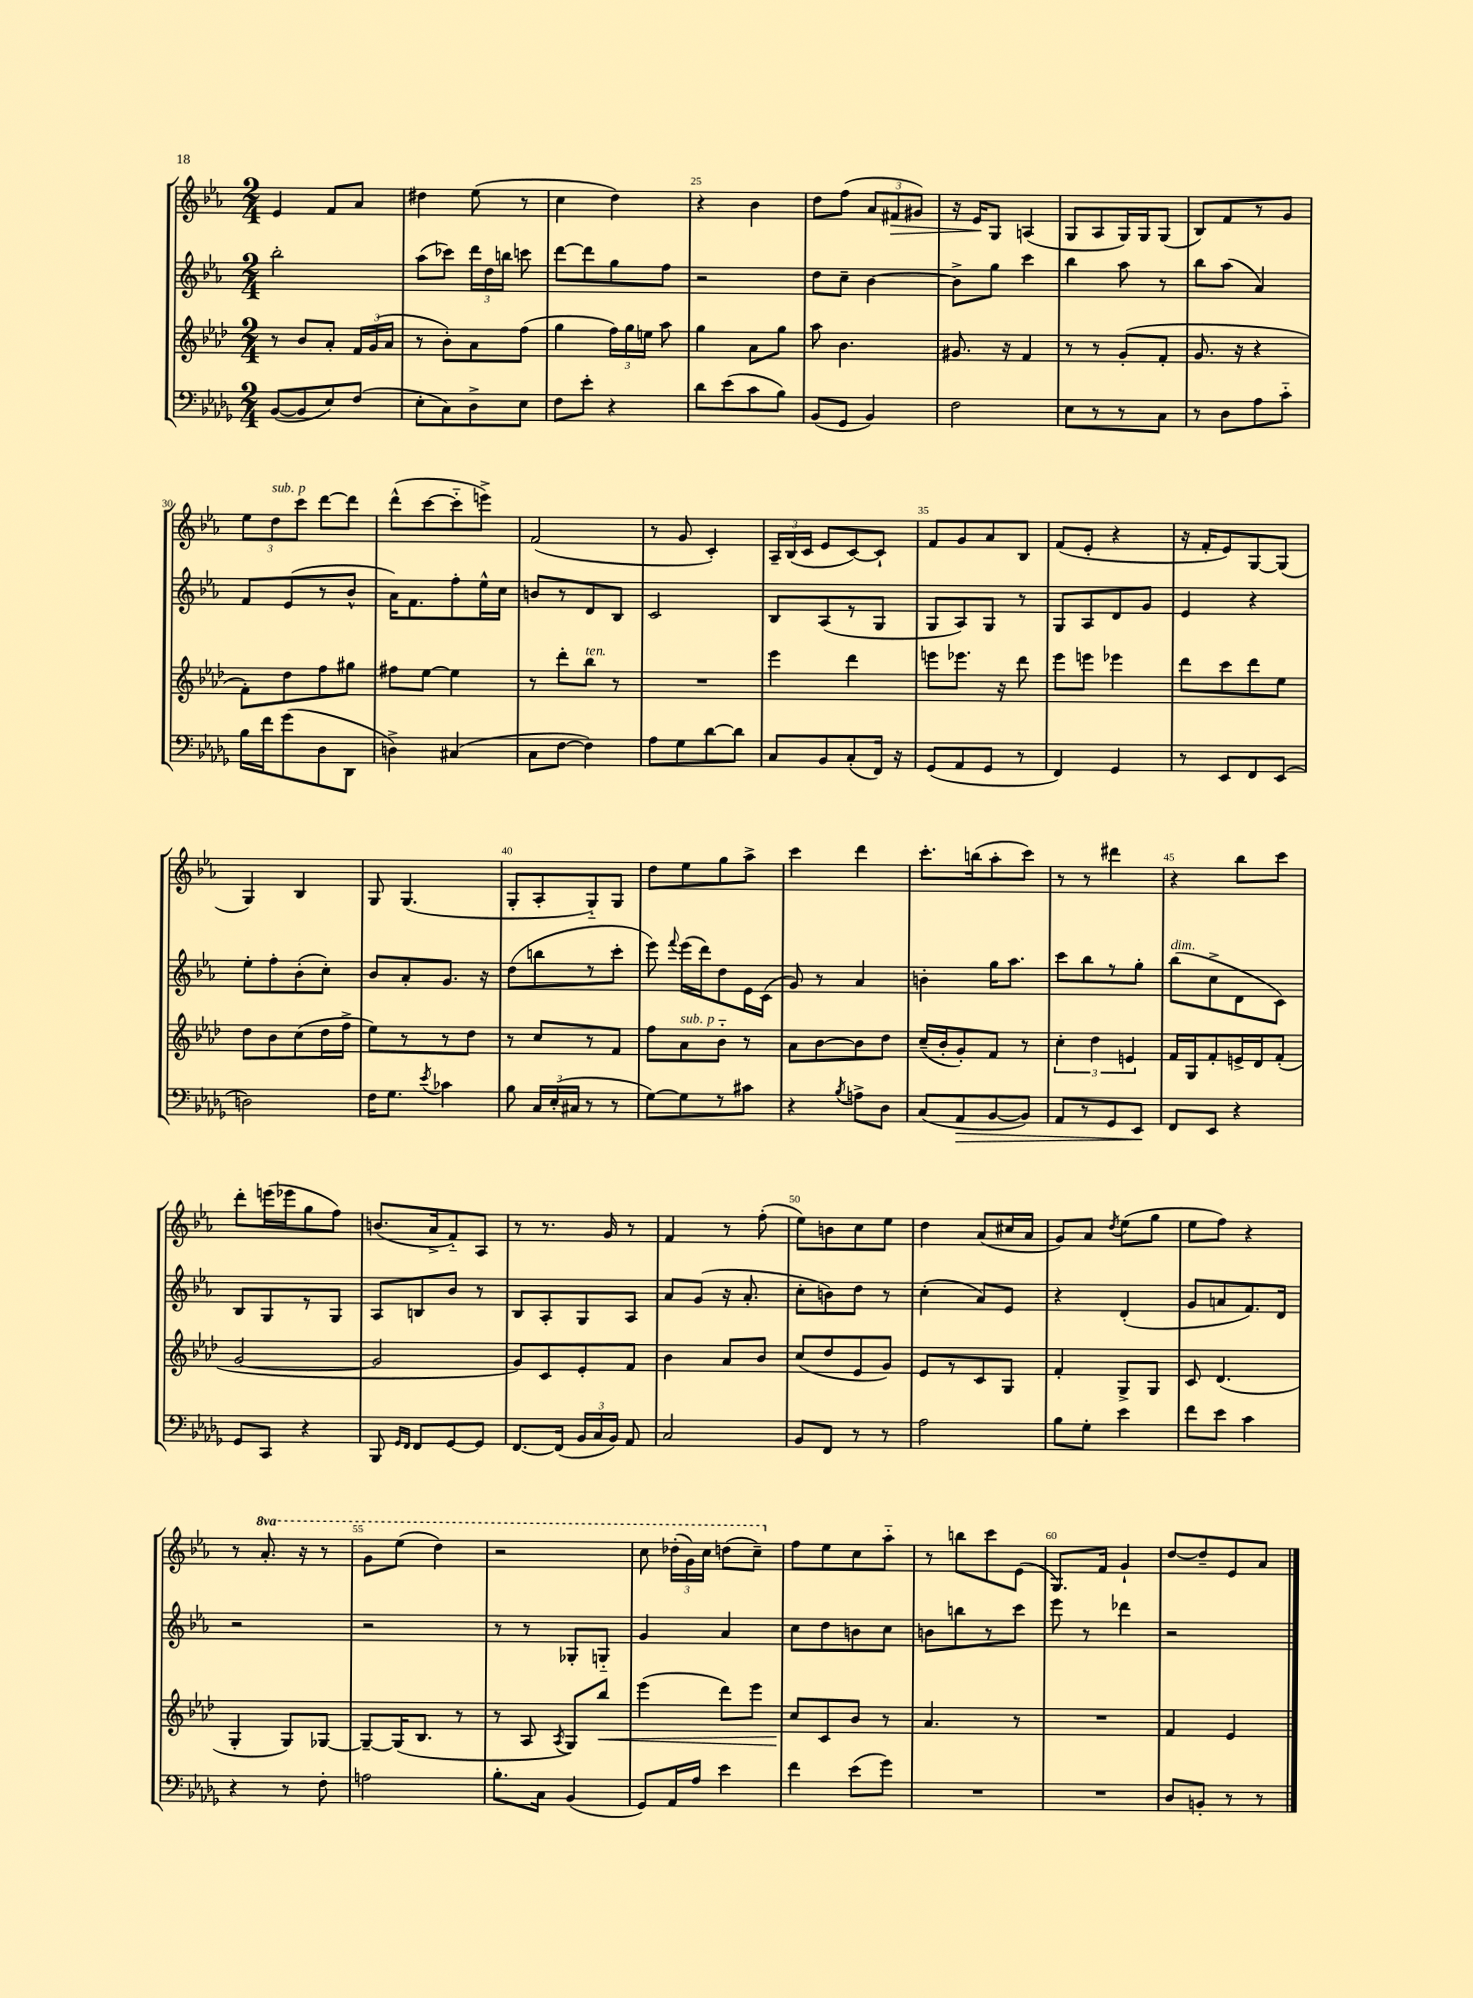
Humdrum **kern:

**kern	**kern	**kern	**kern
*staff4	*staff3	*staff2	*staff1
*clefF4	*clefG2	*clefG2	*clefG2
*k[b-e-a-d-g-]	*k[b-e-a-d-]	*k[b-e-a-]	*k[b-e-a-]
*M2/4	*M2/4	*M2/4	*M2/4
([8BB-/L	8r	2bb-'\	4e-/
8BB-/]	8b-/L	.	.
8E-/)	8a-'/J	.	8f/L
(8F/J	24f/LL	.	8a-/J
.	(24g/	.	.
.	24a-/JJ	.	.
=	=	=	=
8E-'\L	8r	(8aa-\L	4dd#\
8C\)	8b-'\L)	8ccc-\J)	.
8D-^\	8a-\	24ddd\LL	(8ee-\
.	.	24dd\	.
.	.	24bb\JJ	.
8E-\J	(8ff\J	8ccc\	8r
=	=	=	=
8F\L	4gg\	[8ddd\L	4cc\
8e-'\J	.	8ddd\]	.
4r	24ff\LL)	8gg\	4dd\)
.	24gg\	.	.
.	24ee\JJ	.	.
.	8aa-\	8ff\J	.
=	=	=	=
8d-\L	4gg\	2r	4r
(8e-\	.	.	.
8c\	8a-\L	.	4b-\
8B-\J)	8gg\J	.	.
=	=	=	=
(8BB-/L	8aa-\	8dd\L	8dd\L
8GG-/J	4.b-\	8cc~\J	(8ff\J
4BB-/)	.	[4b-\	12a-/L
.	.	.	12f#/
.	.	.	12g#/J)
=	=	=	=
2F\	8.g#/	8b-^\]L	16r
.	.	.	16e-/LK
.	.	8gg\J	8G/J
.	16r	.	.
.	4f/	4ccc\	(4A/
=	=	=	=
8E-\L	8r	4bb-\	8G/L
8r	8r	.	8A-/
8r	(8g'/L	8aa-\	16G/L)
.	.	.	16G/J
8C\J	8f'/J	8r	(8G/J
=	=	=	=
8r	8.g/	8bb-\L	8B-/L)
8D-\L	.	(8aa-\J	8f/
.	16r	.	.
8A-\	4r	4a-/)	8r
8c'~\J	.	.	8g/J
=	=	=	=
16B-\LL	8f'\L)	8f/L	12ee-\L
16f\J	.	.	.
.	.	.	12dd\
(8g-\	8dd-\	(8e-/	.
.	.	.	12ccc\J
8D-\	8ff\	8r	[8ddd\L
8DD-\J	8gg#\J	8b-^^/J	8ddd\]J
=	=	=	=
4D^\)	8ff#\L	16a-\LK)	(8ddd^^\L
.	.	8.f\	.
.	[8ee-\J	.	[8ccc\
(4C#/	4ee-\]	8ff'\	8ccc'~\]
.	.	16ee-^^\L	8eee^\J)
.	.	16cc\JJ	.
=	=	=	=
8C\L	8r	8b/L	(2f/
[8F\J	8ddd-'\L	8r	.
4F\])	8bb-\J	8d/	.
.	8r	8B-/J	.
=	=	=	=
8A-\L	2r	2c/	8r
8G-\	.	.	8g/
[8d-\	.	.	4c'/)
8d-\]J	.	.	.
=	=	=	=
8C/L	4eee-\	8B-/L	24A-~/LL
.	.	.	(24B-/
.	.	.	24c/JJ
8BB-/	.	(8A-/	8e-/L
(8C'/	4ddd-\	8r	[8c/)
16FF/Jk)	.	8G/J	8c`/]J
16r	.	.	.
=	=	=	=
(8GG-/L	8eee\L	8G/L	8f/L
8AA-/	8.eee-\J	8A-/)	8g/
8GG-/J	.	8G/J	8a-/
.	16r	.	.
8r	8ddd-\	8r	8B-/J
=	=	=	=
4FF/)	8eee-\L	8G/L	(8f/L
.	8eee\J	8A-/	8e-'/J
4GG-/	4eee-\	8d/	4r
.	.	8g/J	.
=	=	=	=
8r	8ddd-\L	4e-/	16r
.	.	.	16f'/LK
8EE-/L	8ccc\	.	8e-/)
8FF/	8ddd-\	4r	[8G/
(8EE-/J	8ee-\J	.	(8G/]J
=	=	=	=
2D\)	8dd-\L	8ee-'\L	4G/)
.	8b-\	8ff'\	.
.	(8cc\	(8b-'\	4B-/
.	16dd-\L	8cc'\J)	.
.	16ff^\JJ	.	.
=	=	=	=
16F\LK	8ee-\L)	8b-/L	8G/
8.G-\J	.	.	.
.	8r	8a-'/	(4.G/
8qe-/	.	.	.
4c-\	8r	8.g/J	.
.	8dd-\J	.	.
.	.	16r	.
=	=	=	=
8B-\	8r	(8dd\L	8G'/L
24C/LL	8cc/L	8bb\	8A-'/
(24E-'/	.	.	.
24C#/JJ	.	.	.
8r	8r	8r	8G'~/)
8r	8f/J	8ccc'\J	8G/J
=	=	=	=
[8G-\L)	8ff\L	8eee-\)	8dd\L
.	.	8qqfff/	.
8G-\]	8a-\	(16eee-\LL	8ee-\
.	.	16ddd\J)	.
8r	8b-'~\J	8dd\	8gg\
8c#\J	8r	16e-\L	8aa-^\J
.	.	(16c\JJ	.
=	=	=	=
4r	8a-\L	8g/)	4ccc\
.	[8b-\	8r	.
8qB-/	.	.	.
8A^\L	8b-\]	4a-/	4ddd\
8D-\J	8dd-\J	.	.
=	=	=	=
(8C/L	(16cc~/LL	4b'\	8.ccc'\L
.	16b-'/J	.	.
8AA-/	8g'/)	.	.
.	.	.	(16bb\k
[8BB-/	8f/J	16gg\LK	8aa-'\
.	.	8.aa-\J	.
8BB-/]J)	8r	.	8ccc\J)
=	=	=	=
8AA-/L	6cc'\	8ccc\L	8r
8r	.	8bb-\	8r
.	6dd-\	.	.
8GG-/	.	8r	4ddd#\
.	6e/	.	.
8EE-/J	.	8gg'\J	.
=	=	=	=
8FF/L	16f/LL	(8bb-\L	4r
.	16G/J	.	.
8EE-/J	8f'/	8cc^\	.
4r	16e^/L	8d\	8bb-\L
.	16d-/J	.	.
.	(8f'/J	8c\J)	8ccc\J
=	=	=	=
8GG-/L	[2g/	8B-/L	8ddd'\L
8CC/J	.	8G/	(16eee\L
.	.	.	16eee-\J
4r	.	8r	8gg\
.	.	8G/J	8ff\J)
=	=	=	=
8BBB-/	2g/]	8A-/L	(8.b/L
16qqGG-/LL	.	.	.
16qqFF/JJ	.	.	.
8FF/L	.	8B/	.
.	.	.	16a-^/k
[8GG-/	.	8b-/J	8f'~/)
8GG-/]J	.	8r	8A-/J
=	=	=	=
[8.FF/L	8g/L)	8B-/L	8r
.	8c/	8A-'/	8.r
(16FF/]Jk	.	.	.
24BB-/LL	8e-'/	8G/	.
24C/	.	.	.
.	.	.	16g/
24BB-/JJ)	.	.	.
8AA-/	8f/J	8A-/J	8r
=	=	=	=
2C/	4b-\	8a-/L	4f/
.	.	(8g/J	.
.	8a-/L	16r	8r
.	.	8.a-'/	.
.	8b-/J	.	(8ff'\
=	=	=	=
8BB-/L	(8cc/L	8cc'\L	8ee-\L)
8FF/J	8dd-/	8b\)	8b\
8r	8e-/	8dd\J	8cc\
8r	8g/J)	8r	8ee-\J
=	=	=	=
2A-\	8e-/L	(4cc'\	4dd\
.	8r	.	.
.	8c/	8a-/L)	(8a-/L
.	8G/J	8e-/J	16cc#/L
.	.	.	16a-/JJ
=	=	=	=
8B-\L	4f'/	4r	8g/L)
8G-'\J	.	.	8a-/J
.	.	.	8qdd/
4e-\	8G^/L	(4d'/	(8ee-\L
.	8G/J	.	8gg\J
=	=	=	=
8f\L	8c/	8g/L	8ee-\L
8e-\J	(4.d-/	8a/	8ff\J)
4c\	.	8.f/)	4r
.	.	16d/Jk	.
=	=	=	=
4r	4G'/	2r	8r
.	.	.	8.aa-'/
8r	8G/L)	.	.
.	.	.	16r
8F'\	[8G-/J	.	8r
=	=	=	=
2A\	8G-~/_L	2r	8gg\L
.	(16G-/]K	.	(8eee-\J
.	8.B-/J	.	.
.	.	.	4ddd\)
.	8r	.	.
=	=	=	=
8.B-'\L	8r	8r	2r
.	8A-/	8r	.
16C\Jk	.	.	.
.	8qA-/	.	.
(4BB-/	8G/L)	8G-'/L	.
.	8bb-/J	8G'~/J	.
=	=	=	=
8GG-/L)	(4eee-\	4g/	8ccc\
16AA-/L	.	.	(24ddd-'\LL
.	.	.	24gg\)
16A-/JJ	.	.	.
.	.	.	24ccc\JJ
4e-\	8ddd-\L)	4a-/	(8ddd\L
.	8eee-\J	.	8ccc~\J)
=	=	=	=
4f\	8cc/L	8cc\L	8ff\L
.	8c/	8dd\	8ee-\
(8e-\L	8b-/J	8b\	8cc\
8g-\J)	8r	8cc\J	8aa-'~\J
=	=	=	=
2r	4.a-/	8b\L	8r
.	.	8bb\	8bb\L
.	.	8r	8ccc\
.	8r	8ccc\J	(8e-\J
=	=	=	=
2r	2r	8eee-\	8.G/L)
.	.	8r	.
.	.	.	16f/Jk
.	.	4ddd-\	4g`/
=	=	=	=
8D-/L	4f/	2r	[8dd/L
8BB'/J	.	.	8dd~/]
8r	4e-/	.	8e-/
8r	.	.	8a-/J
==	==	==	==
*-	*-	*-	*-
